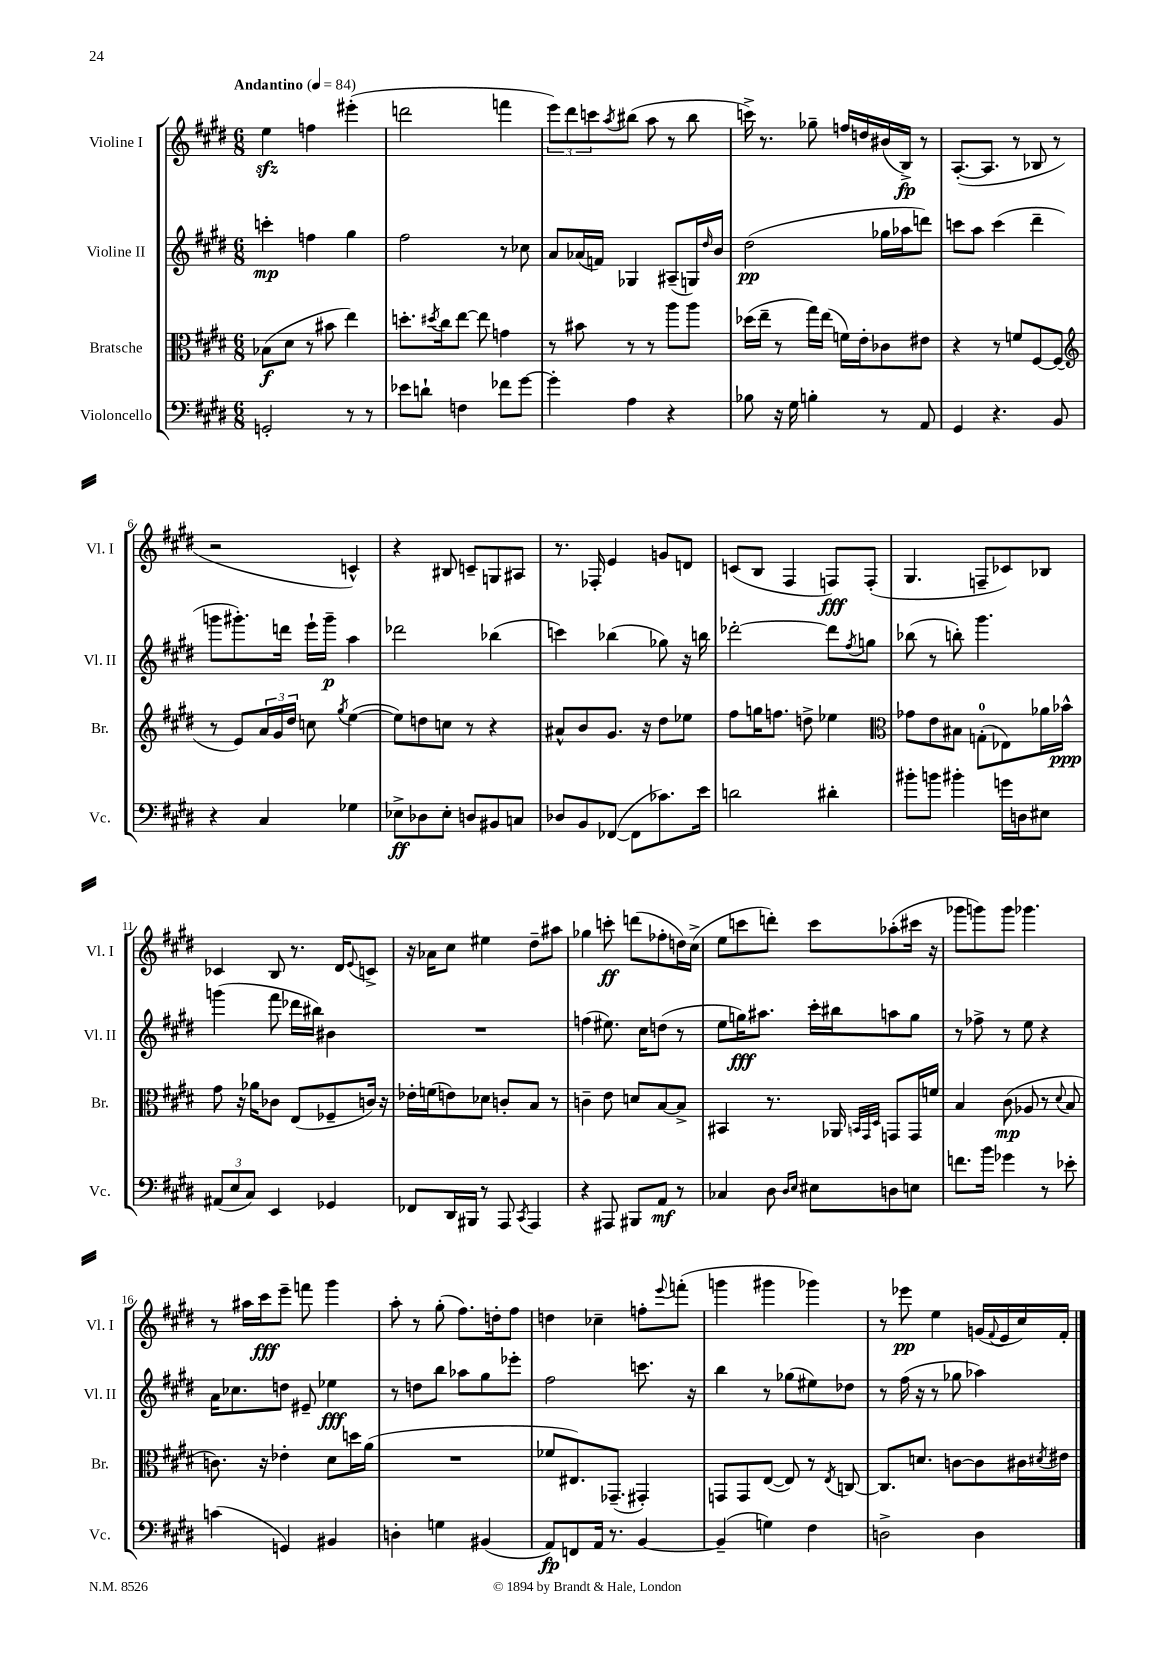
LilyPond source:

<<
\new StaffGroup <<
\new Staff = "s0" \with { instrumentName = "Violine I" shortInstrumentName = "Vl. I" } {
    \clef treble \key e \major \numericTimeSignature \time 6/8 \tempo "Andantino" 4 = 84
    e''4\sfz f''4 eis'''4-.( |
    d'''2 f'''4 |
    \tuplet 3/2 { e'''8) dis'''8 c'''8 } \acciaccatura { a''8 } bis''8( a''8 r8 bis''8 |
    c'''16->) r8. ges''8-- f''16 d''16 bis'16( b16->\fp) r8 |
    a8.~-.( a8. r8 bes8 r8 |
    r2 c'4-^) |
    r4 bis8 c'8-- g8 ais8 |
    r8. fes16-. e'4 g'8 d'8 |
    c'8( b8 fis4 f8\fff) f8-.( |
    gis4. f8-- ces'8) bes8 |
    ces'4 b8 r8. dis'16 \appoggiatura { e'8 } c'8-> |
    r16 aes'16 cis''8 eis''4 dis''8-- ais''8 |
    ges''4 c'''8-.\ff d'''8( fes''8-. d''16) cis''16->( |
    e''8 c'''8 d'''8-.) c'''8 aes''8-.( cis'''16 r16 |
    ges'''8 g'''8) g'''8 ges'''4. |
    r8 ais''16 cis'''16\fff e'''8-- f'''8 gis'''4 |
    a''8-. r8 gis''8-.( fis''8.) d''16-. fis''8 |
    d''4 ces''4-- f''8-. \appoggiatura { e'''8 } f'''8-.( |
    g'''4 gis'''4 ges'''4) |
    r8 ees'''8\pp e''4 g'16( \appoggiatura { fis'8 } e'16 cis''16) fis'16-. \bar "|." |
}
\new Staff = "s1" \with { instrumentName = "Violine II" shortInstrumentName = "Vl. II" } {
    \clef treble \key e \major \numericTimeSignature \time 6/8
    c'''4-.\mp f''4 gis''4 |
    fis''2 r8 ces''8 |
    a'8 aes'16( f'16) ges4 ais8--( g16) \grace { dis''16 } b'16 |
    dis''2\pp( ges''16 aes''16 d'''8) |
    c'''8 a''8 c'''4( dis'''4-- |
    g'''8 gis'''8.-.) d'''16 e'''16-! gis'''16--\p a''4 |
    des'''2 bes''4( |
    c'''4) bes''4( ges''8) r16 b''16 |
    des'''2~-. des'''8 \acciaccatura { fis''8 } g''8 |
    bes''8( r8 b''8-.) gis'''4. |
    g'''4( fis'''8 des'''16 bis''16) bis'4 |
    R2. |
    f''4( eis''8.) cis''16 d''8( r8 |
    e''8 g''16\fff) ais''8. cis'''16-. bis''16 a''8 g''8 |
    r8 fes''8-> r8 e''8 r4 |
    a'16 ces''8. d''8 eis'8-- ees''4\fff |
    r8 d''8 b''8 aes''8 gis''8 ees'''8-. |
    fis''2 c'''8. r16 |
    b''4 r8 ges''8( eis''8) des''8 |
    r8 fis''16( r16 r8 ges''8 aes''4) \bar "|." |
}
\new Staff = "s2" \with { instrumentName = "Bratsche" shortInstrumentName = "Br." } {
    \clef alto \key e \major \numericTimeSignature \time 6/8
    bes8\f( dis'8 r8 bis'8 e''4) |
    d''8.-. \acciaccatura { dis''8 } cis''16 e''8~ e''8 g'4 |
    r8 bis'8 r8 r8 a''8 a''8 |
    des''16( e''16-- r8 gis''16) e''16( f'16) e'16-. ces'8 eis'8 |
    r4 r8 f'8 fis8~ fis8( |
    \clef treble r8 e'8) \tuplet 3/2 { a'16 gis'16 dis''16 } c''8 \acciaccatura { gis''8 } e''4~( |
    e''8) d''8 c''8 r8 r4 |
    ais'8-^ b'8 gis'8. r16 dis''8 ees''8 |
    fis''8 g''16 f''8. d''8-> ees''4 |
    \clef alto ges'8 e'8 bis8 g8-0-.( ees8) aes'16 bes'16-^\ppp |
    gis'8 r16 aes'16 ces'8 e8( fes8-- c'16) r16 |
    ees'16-. f'16( e'8) des'8 c'8-. b8 r8 |
    c'4-- e'8 d'8 b8~ b8-> |
    bis,4 r8. aes,16 \grace { b,32 gis,32 dis32 } g,8 g,16 f'16 |
    b4 cis'8\mp( aes8 r8 \appoggiatura { dis'8 } b8 |
    c'8.) r16 ees'4-. dis'8 d''16 a'16( |
    R2. |
    fes'8 eis8.) ges,8.--( gis,4-.) |
    g,8 g,8 e8~( e8) r8 \acciaccatura { e8 } c8~ |
    c8. d'8. c'8~ c'8 cis'16 \acciaccatura { dis'8 } eis'16 \bar "|." |
}
\new Staff = "s3" \with { instrumentName = "Violoncello" shortInstrumentName = "Vc." } {
    \clef bass \key e \major \numericTimeSignature \time 6/8
    g,2-. r8 r8 |
    ees'8 d'8-! f4 fes'8 gis'8~ |
    gis'4-. a4 r4 |
    bes8 r16 gis16 b4-. r8 a,8 |
    gis,4 r4. b,8 |
    r4 cis4 ges4 |
    ees8->\ff des8 ees8-. d8 bis,8 c8 |
    des8 b,8 fes,8~( fes,8 ces'8.) e'16 |
    d'2 dis'4-. |
    bis'8-. b'8 bis'4-. g'16 d16 eis8 |
    \tuplet 3/2 { ais,8( e8 cis8) } e,4 ges,4 |
    fes,8 dis,16 bis,,16 r8 a,,8 \acciaccatura { cis,8 } a,,4 |
    r4 ais,,8 bis,,8 a,8\mf r8 |
    ces4 dis8 \grace { dis16 e16 } eis8 d8 e8 |
    f'8. b'16 ges'4 r8 ees'8-. |
    c'4( g,4) bis,4 |
    d4-. g4 bis,4( |
    a,8\fp) f,8 a,16 r8. b,4~ |
    b,4--( g4) fis4 |
    d2-> d4 \bar "|." |
}
>>
>>
